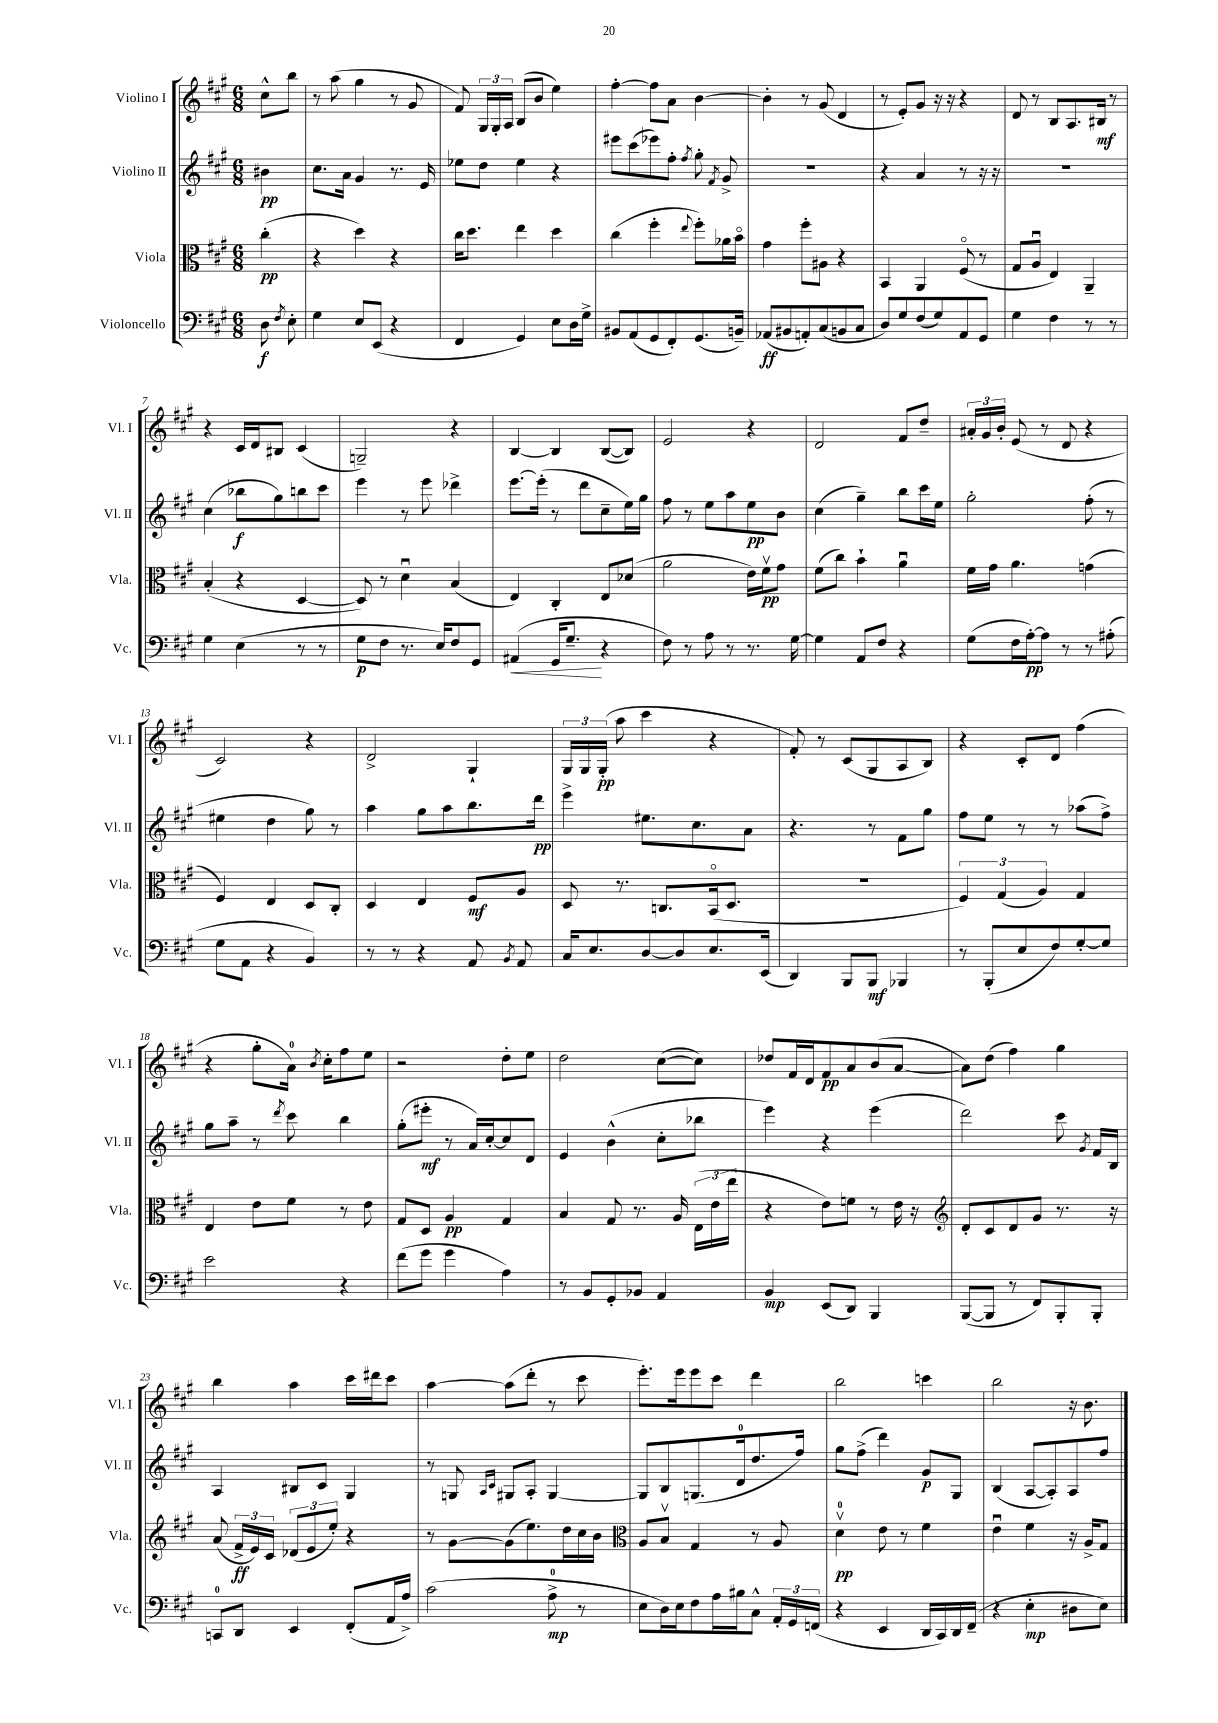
<<
\new StaffGroup <<
\new Staff = "s0" \with { instrumentName = "Violino I" shortInstrumentName = "Vl. I" } {
    \clef treble \key a \major \numericTimeSignature \time 6/8 \partial 4
    \autoBeamOff cis''8[-^ b''8] |
    r8 a''8( gis''4 r8 gis'8 |
    fis'8) \tuplet 3/2 { gis16[ gis16-. a16] } b8[( b'8] e''4) |
    fis''4~-. fis''8[ a'8] b'4~ |
    b'4-. r8 gis'8( d'4 |
    r8 e'8[-.) gis'8] r16 r16 r4 |
    d'8 r8 b8[ a8. bis16]\mf r8 |
    r4 cis'16[ d'16 bis8] cis'4( |
    g2--) r4 |
    b4~ b4 b8[~( b8]) |
    e'2 r4 |
    d'2 fis'8[ d''8]-- |
    \tuplet 3/2 { ais'16[-. gis'16 b'16]-. } e'8( r8 d'8 r4 |
    cis'2) r4 |
    d'2-> gis4-! |
    \tuplet 3/2 { gis16[ gis16 gis16]-.\pp( } a''8 cis'''4 r4 |
    fis'8-.) r8 cis'8[( gis8 a8 b8]) |
    r4 cis'8[-. d'8] fis''4( |
    r4 gis''8[-. a'16]-0) \acciaccatura { b'8 } cis''16[-. fis''8 e''8] |
    r2 d''8[-. e''8] |
    d''2 cis''8[~( cis''8]) |
    des''8[ fis'16 d'16 fis'8\pp a'8 b'8( a'8]~ |
    a'8[) d''8]( fis''4) gis''4 |
    b''4 a''4 cis'''16[ dis'''16 cis'''8] |
    a''4~ a''8[( d'''8]-. r8 cis'''8 |
    e'''8.[-.) e'''16 e'''8 cis'''8] d'''4 |
    b''2 c'''4 |
    b''2 r16 b'8. \bar "|." |
}
\new Staff = "s1" \with { instrumentName = "Violino II" shortInstrumentName = "Vl. II" } {
    \clef treble \key a \major \numericTimeSignature \time 6/8 \partial 4
    \autoBeamOff bis'4\pp |
    cis''8.[ a'16] gis'4 r8. e'16 |
    ees''8[ d''8] ees''4 r4 |
    eis'''8[ cis'''8( ees'''8) fis''8]-. \acciaccatura { fis''8 } gis''8-. \acciaccatura { fis'8 } gis'8-> |
    R2. |
    r4 a'4 r8 r16 r16 |
    R2. |
    cis''4( bes''8[\f gis''8) b''8 cis'''8] |
    e'''4 r8 e'''8 des'''4-> |
    e'''8.[~ e'''16]-.( r8 d'''8[ cis''8-- e''16) gis''16] |
    fis''8 r8 e''8[ a''8 e''8\pp b'8] |
    cis''4( gis''4--) b''8[ cis'''16 e''16] |
    gis''2-. fis''8-.( r8 |
    eis''4 d''4 gis''8) r8 |
    a''4 gis''8[ a''8 b''8. d'''16]\pp |
    e'''4-> eis''8.[ cis''8. a'8] |
    r4. r8 fis'8[ gis''8] |
    fis''8[ e''8] r8 r8 aes''8[( fis''8]->) |
    gis''8[ a''8]-- r8 \acciaccatura { d'''8 } cis'''8 b''4 |
    gis''8[-.( eis'''8]-.\mf r8 a'16[) cis''16~-. cis''8 d'8] |
    e'4 b'4-^( cis''8[-. bes''8] |
    e'''4) r4 e'''4( |
    d'''2) cis'''8 \acciaccatura { gis'8 } fis'16[ b16] |
    a4 bis8[ cis'8] gis4 |
    r8 g8 \grace { a16[ cis'16] } gis8[ a8]-. gis4~ |
    gis8[ b8 g8.( d'16-0 d''8. fis''16]) |
    gis''8[ fis''8]->( d'''4) gis'8[\p gis8] |
    b4( a8[~ a8-.) a8 fis''8] \bar "|." |
}
\new Staff = "s2" \with { instrumentName = "Viola" shortInstrumentName = "Vla." } {
    \clef alto \key a \major \numericTimeSignature \time 6/8 \partial 4
    \autoBeamOff cis''4-.\pp( |
    r4 d''4) r4 |
    cis''16[ d''8.] e''4 d''4 |
    cis''4( fis''4-. \appoggiatura { e''8 } fis''8[-.) aes'16 b'16]\flageolet |
    gis'4 fis''8[-. ais8] r4 |
    b,4 a,4 fis8\flageolet( r8 |
    gis8[ a8]\downbow e4) a,4-- |
    b4-.( r4 d4~ |
    d8) r8 d'4\downbow b4( |
    e4) cis4-. e8[ des'8]( |
    a'2 e'16[) fis'16\upbow\pp gis'8] |
    fis'8[( cis''8]) b'4-! a'4\downbow |
    fis'16[ gis'16] a'4. g'4( |
    fis4) e4 d8[ cis8]-. |
    d4 e4 fis8[\mf a8] |
    d8 r8. c8.[ b,16\flageolet( d8.] |
    R2. |
    \tuplet 3/2 { fis4) gis4( a4) } gis4 |
    e4 e'8[ fis'8] r8 e'8 |
    gis8[ d8] a4\pp gis4 |
    b4 gis8 r8. a16 \tuplet 3/2 { e16[( e'16 e''16] } |
    r4 e'8[) f'8] r8 e'16 r16 |
    \clef treble d'8[-. cis'8 d'8 gis'8] r8. r16 |
    a'8( \tuplet 3/2 { fis'16[->\ff e'16) cis'16] } \tuplet 3/2 { des'8[( e'8 e''8]-.) } r4 |
    r8 gis'8[~ gis'8( e''8.) d''16 cis''16 b'16] |
    \clef alto a8[ b8]\upbow gis4 r8 a8 |
    d'4-0\upbow\pp e'8 r8 fis'4 |
    e'4\downbow fis'4 r16 a16[-> gis8] \bar "|." |
}
\new Staff = "s3" \with { instrumentName = "Violoncello" shortInstrumentName = "Vc." } {
    \clef bass \key a \major \numericTimeSignature \time 6/8 \partial 4
    \autoBeamOff d8\f \acciaccatura { fis8 } e8-. |
    gis4 e8[ e,8]( r4 |
    fis,4 gis,4) e8[ d16 gis16]-> |
    bis,8[ a,8( gis,8 fis,8-.) gis,8.( b,16]--) |
    aes,8[\ff( bis,8 a,8-.) cis8( b,8 cis8] |
    d8[) gis8 fis8( gis8) a,8 gis,8] |
    gis4 fis4 r8 r8 |
    gis4 e4( r8 r8 |
    gis8[\p fis8] r8. e16[) fis8 gis,8] |
    ais,4\<( gis,16[ gis8.]--\! r4 |
    fis8) r8 a8 r8 r8. gis16~ |
    gis4 a,8[ fis8] r4 |
    gis8[( fis16 a16~-.\pp) a8] r8 r8 ais8-.( |
    gis8[ a,8] r4 b,4) |
    r8 r8 r4 a,8 \acciaccatura { b,8 } a,8 |
    cis16[ e8. d8~ d8 e8. e,16]( |
    d,4) b,,8[ b,,8]\mf bes,,4 |
    r8 b,,8[-.( e8 fis8) gis8~-. gis8] |
    e'2 r4 |
    fis'8[( gis'8] gis'4 a4) |
    r8 b,8[ gis,8-. bes,8] a,4 |
    b,4\mp e,8[( d,8]) b,,4 |
    b,,8[~( b,,8] r8 fis,8[) b,,8-. b,,8]-. |
    c,8[-0 d,8] e,4 fis,8[-.( a,16 a16]->) |
    cis'2( a8-0->\mp r8 |
    e8[ d16) e16 fis8 a16 bis16 cis8]-^ \tuplet 3/2 { a,16[-. gis,16 f,16]( } |
    r4 e,4 d,16[ cis,16) d,16 fis,16]--( |
    r4 e4-.\mp dis8[ e8]) \bar "|." |
}
>>
>>
